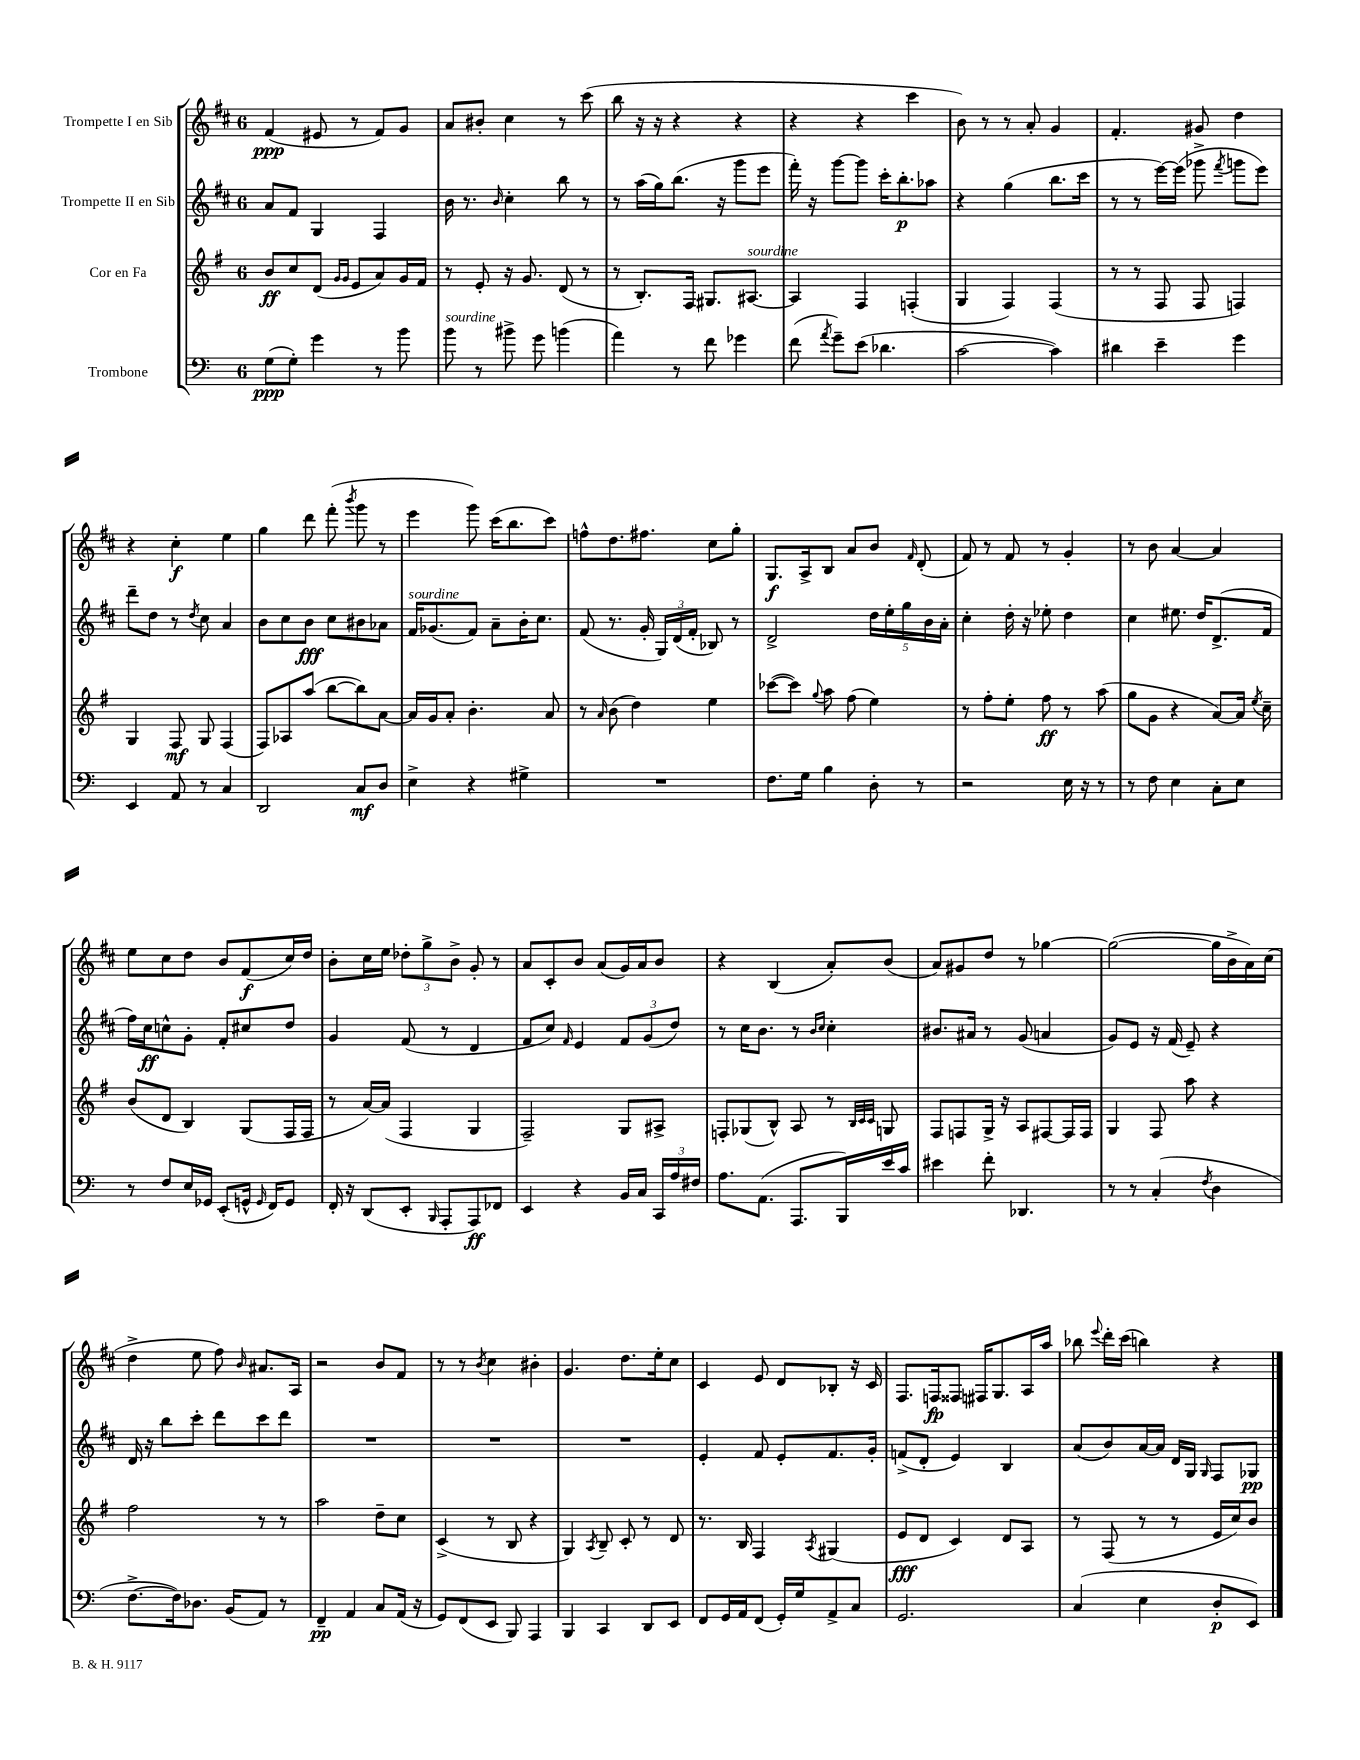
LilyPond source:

<<
\new StaffGroup <<
\new Staff = "s0" \with { instrumentName = "Trompette I en Sib" } {
    \clef treble \key d \major \once \override Staff.TimeSignature.style = #'single-digit \time 6/8
    \autoBeamOff fis'4\ppp( eis'8 r8 fis'8[) g'8] |
    a'8[ bis'8]-. cis''4 r8 cis'''8( |
    b''8 r16 r16 r4 r4 |
    r4 r4 cis'''4 |
    b'8) r8 r8 a'8-. g'4 |
    fis'4.-. gis'8 d''4 |
    r4 cis''4-.\f e''4 |
    g''4 d'''8 fis'''8-.( \acciaccatura { b'''8 } g'''8 r8 |
    e'''4 g'''8) cis'''16[( b''8. cis'''8]) |
    f''8[-^ d''8. fis''8.] cis''8[ g''8]-. |
    g8.[\f a16-> b8] a'8[ b'8] \grace { fis'16 } d'8-.( |
    fis'8) r8 fis'8 r8 g'4-. |
    r8 b'8 a'4~ a'4 |
    e''8[ cis''8 d''8] b'8[ fis'8\f( cis''16) d''16] |
    b'8[-. cis''16 e''16] \tuplet 3/2 { des''8[-. g''8-> b'8]-> } g'8-. r8 |
    a'8[ cis'8-. b'8] a'8[( g'16) a'16 b'8] |
    r4 b4( a'8[-.) b'8]( |
    a'8[) gis'8 d''8] r8 ges''4~ |
    ges''2~( ges''16[ b'16-> a'16) cis''16]( |
    d''4-> e''8 fis''8) \grace { b'16 } ais'8.[ a16] |
    r2 b'8[ fis'8] |
    r8 r8 \acciaccatura { b'8 } cis''4 bis'4-. |
    g'4. d''8.[ e''16-. cis''8] |
    cis'4 e'8 d'8[ bes8]-. r16 cis'16 |
    fis8.[ f16\fp fisis8] fis16[ g8. a16 a''16] |
    bes''8 \appoggiatura { e'''8 } d'''16[-. cis'''16]( b''4) r4 \bar "|." |
}
\new Staff = "s1" \with { instrumentName = "Trompette II en Sib" } {
    \clef treble \key d \major \once \override Staff.TimeSignature.style = #'single-digit \time 6/8
    \autoBeamOff a'8[ fis'8] g4 fis4 |
    b'16 r8. \grace { b'16 } cis''4-. b''8 r8 |
    r8 a''16[( g''16) b''8.]( r16 g'''8[ e'''8] |
    fis'''16-.) r16 g'''8[~ g'''8] cis'''16[-. b''8.-.\p aes''8] |
    r4 g''4( b''8.[ cis'''16] |
    r8 r8 e'''16[~) e'''16]( ges'''8-> \acciaccatura { fis'''8 } g'''8[ e'''8]) |
    d'''8[-- d''8] r8 \acciaccatura { d''8 } cis''8 a'4 |
    b'8[ cis''8 b'8]\fff cis''8[ bis'8 aes'8] |
    fis'16[^\markup { \italic "sourdine" } ges'8.( fis'8]) a'8[-- b'16-. cis''8.] |
    fis'8( r8. g'16-. \tuplet 3/2 { g16[) d'16( fis'16]-. } bes8) r8 |
    d'2-> \tuplet 5/4 { d''16[ e''16-. g''16 b'16 a'16]-. } |
    cis''4-. d''16-. r16 ees''8-. d''4 |
    cis''4 eis''8. d''16[ d'8.->( fis'16] |
    fis''16[) cis''16\ff c''8-^ g'8]-. fis'8[-. cis''8 d''8] |
    g'4 fis'8( r8 d'4 |
    fis'8[ cis''8]) \grace { fis'16 } e'4 \tuplet 3/2 { fis'8[ g'8( d''8]) } |
    r8 cis''16[ b'8.] r8 \grace { b'16[ cis''16] } cis''4-. |
    bis'8.[ ais'16] r8 g'8( a'4 |
    g'8[) e'8] r16 fis'16( e'8--) r4 |
    d'16 r16 b''8[ cis'''8]-. d'''8[ cis'''8 d'''8] |
    R2. |
    R2. |
    R2. |
    e'4-. fis'8 e'8[-. fis'8. g'16]-. |
    f'8[->( d'8]-. e'4) b4 |
    a'8[( b'8) a'16~ a'16] d'16[ g16] \grace { g16 } fis8[ ges8]\pp \bar "|." |
}
\new Staff = "s2" \with { instrumentName = "Cor en Fa" } {
    \clef treble \key g \major \once \override Staff.TimeSignature.style = #'single-digit \time 6/8
    \autoBeamOff b'8[\ff c''8 d'8]( \grace { g'16[ g'16] } e'8[ a'8) g'16 fis'16] |
    r8 e'8-. r16 g'8. d'8( r8 |
    r8 b8.[-.) fis16] gis8.[ ais8.]~^\markup { \italic "sourdine" } |
    ais4 fis4 f4-.( |
    g4 fis4) fis4( |
    r8 r8 fis8 fis8 f4) |
    g4 fis8\mf g8 fis4( |
    fis8[) aes8 a''8]( b''8[~ b''8) a'8]~ |
    a'16[ g'16 a'8]-. b'4.-. a'8 |
    r8 \grace { a'16 } b'8( d''4) e''4 |
    ces'''8[~( ces'''8]) \appoggiatura { g''8 } a''8 fis''8( e''4) |
    r8 fis''8[-. e''8]-. fis''8\ff r8 a''8( |
    g''8[ g'8] r4 a'8[~) a'16] \acciaccatura { e''8 } c''16-- |
    b'8[( d'8] b4) g8[( fis16 fis16] |
    r8 a'16[~) a'16]( fis4 g4 |
    fis2--) g8[ ais8]-> |
    f8[-. ges8( b8]-^) a8 r8 \grace { b32[ c'32 c'32] } g8 |
    fis8[ f8 g16]-> r16 a8[ fis8~ fis16 fis16] |
    g4 fis8 a''8 r4 |
    fis''2 r8 r8 |
    a''2 d''8[-- c''8] |
    c'4->( r8 b8 r4 |
    g4) \acciaccatura { a8 } b8-- c'8-. r8 d'8 |
    r8. b16 fis4 \acciaccatura { a8 } gis4( |
    e'8[\fff d'8] c'4) d'8[ a8] |
    r8 fis8( r8 r8 e'16[ c''16) b'8] \bar "|." |
}
\new Staff = "s3" \with { instrumentName = "Trombone" } {
    \clef bass \key c \major \once \override Staff.TimeSignature.style = #'single-digit \time 6/8
    \autoBeamOff g8[\ppp( g8]-.) g'4 r8 b'8 |
    b'8^\markup { \italic "sourdine" } r8 bis'8-> g'8 b'4( |
    a'4) r8 f'8 ges'4 |
    f'8( \acciaccatura { a'8 } g'8[--) e'8]( des'4. |
    c'2~ c'4) |
    dis'4 e'4-- g'4 |
    e,4 a,8 r8 c4 |
    d,2 c8[\mf d8] |
    e4-> r4 gis4-> |
    R2. |
    f8.[ g16] b4 d8-. r8 |
    r2 e16 r16 r8 |
    r8 f8 e4 c8[-. e8] |
    r8 f8[ e16 ges,16] e,8[-.( g,16]-^ \grace { g,16 } f,16[) g,8] |
    f,16-. r16 d,8[( e,8]-. \grace { b,,16 } a,,8[-. a,,8\ff) fes,8] |
    e,4 r4 b,16[ c16] \tuplet 3/2 { c,16[ a16 fis16] } |
    a8.[ a,8.]( a,,8.[ b,,16) e'16 c'16] |
    eis'4 f'8-. des,4. |
    r8 r8 c4-.( \acciaccatura { f8 } d4 |
    f8.[~-> f16) des8.] b,16[( a,8]) r8 |
    f,4--\pp a,4 c8[ a,16]( r16 |
    g,8[) f,8( e,8] b,,8) a,,4 |
    b,,4 c,4 d,8[ e,8] |
    f,8[ g,16 a,16 f,8]( g,16[-.) g16 a,8-> c8] |
    g,2. |
    c4( e4 d8[-.\p e,8]) \bar "|." |
}
>>
>>
\layout { \context { \Score \remove "Bar_number_engraver" } }
